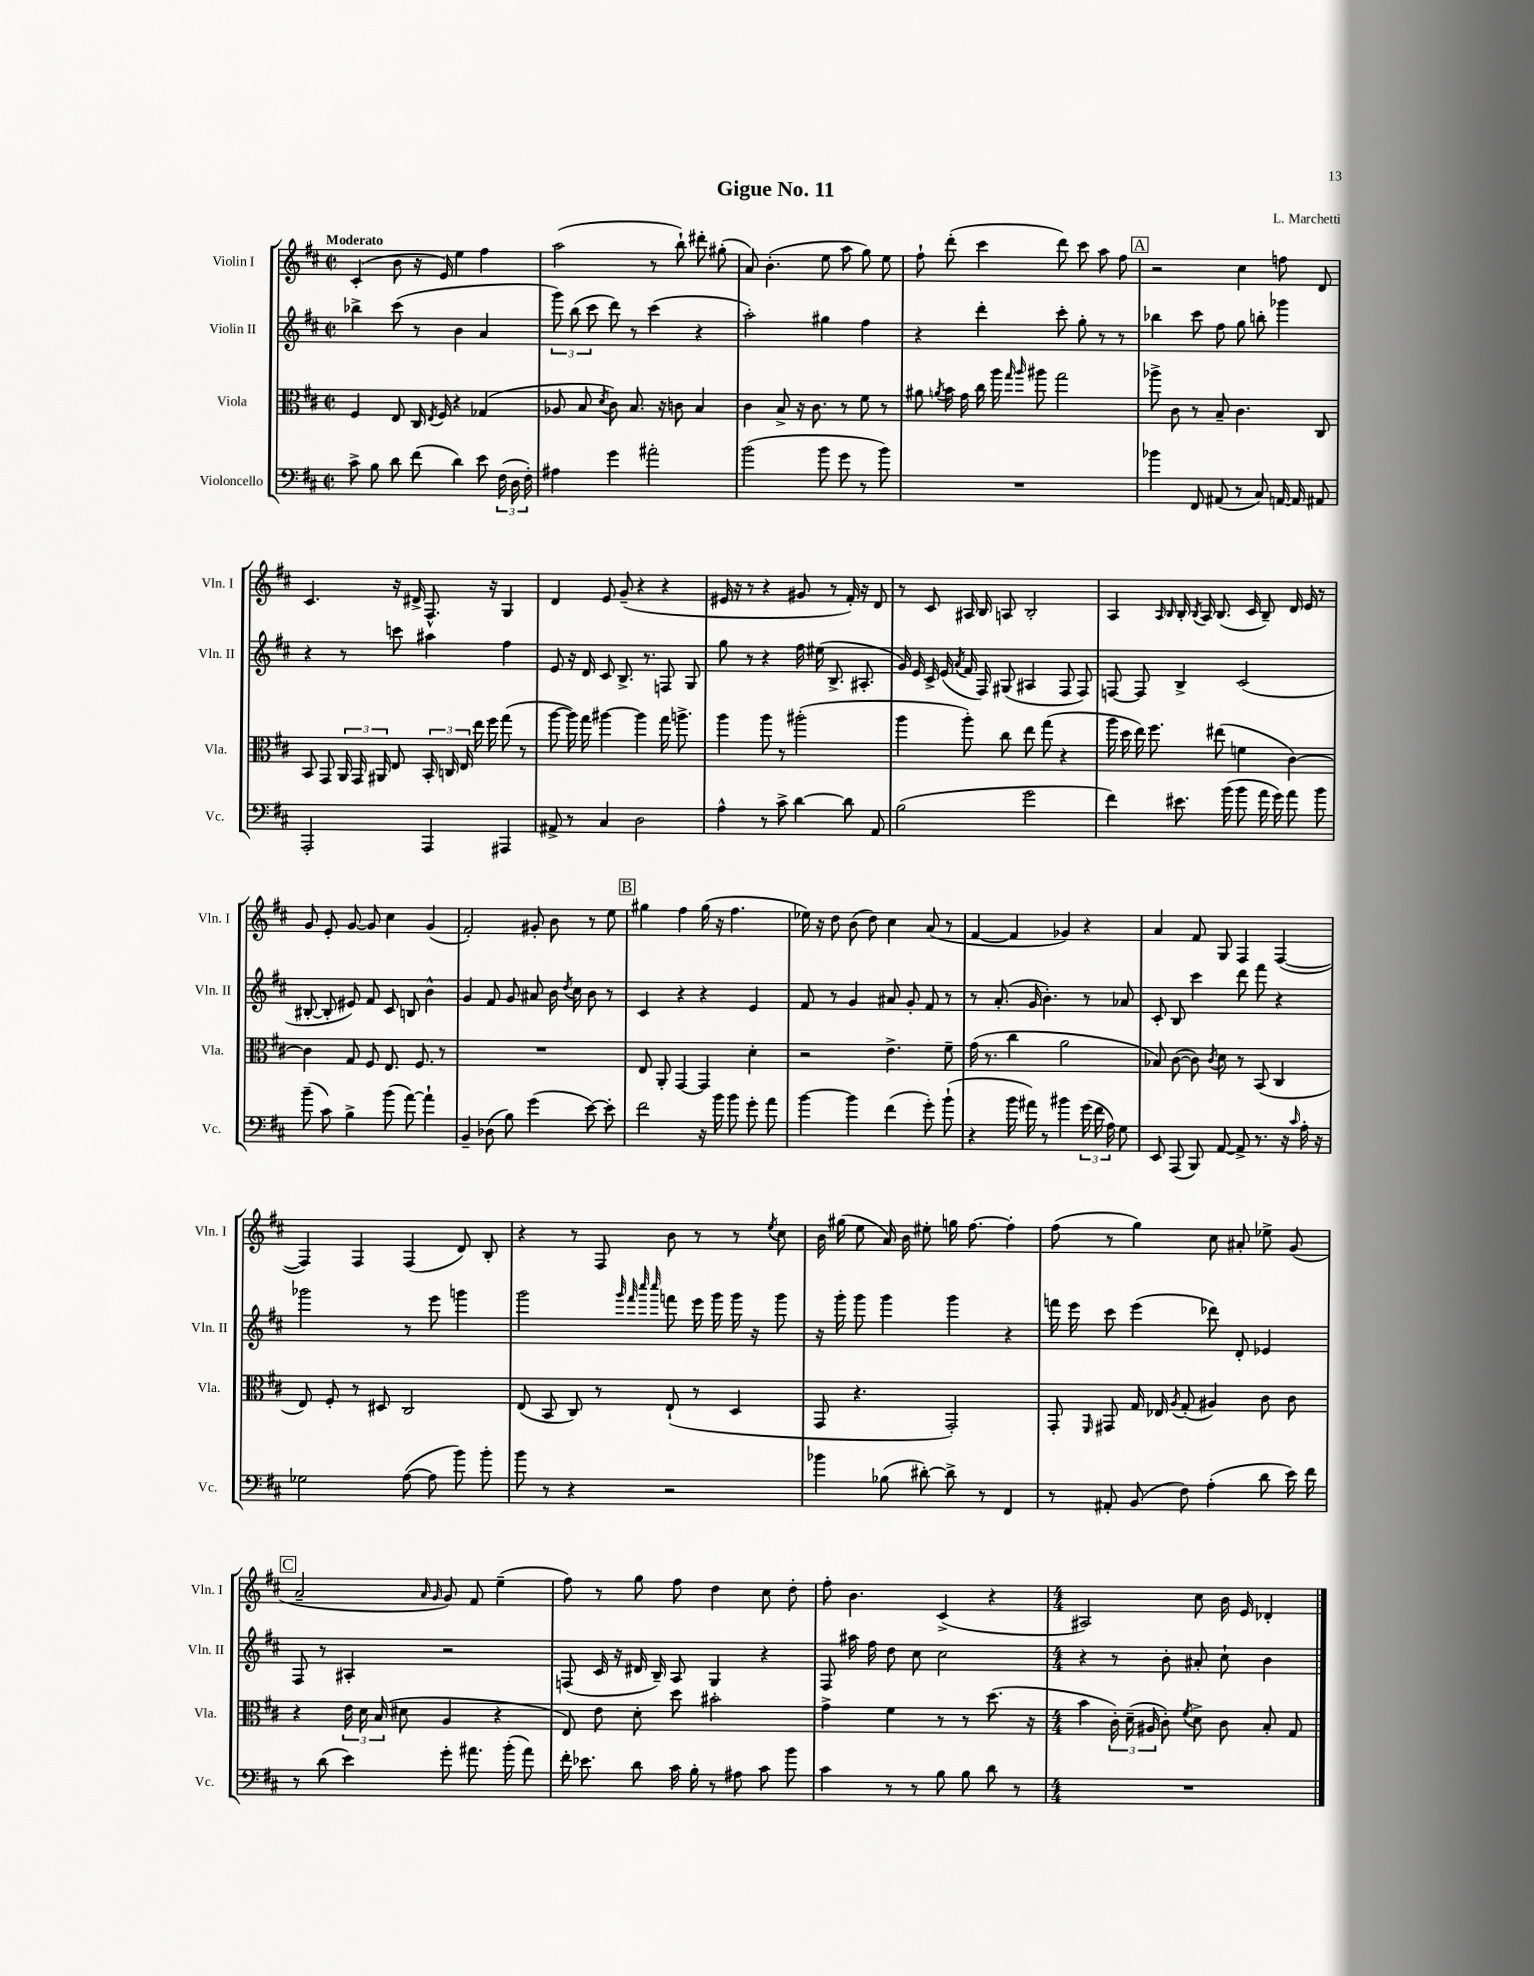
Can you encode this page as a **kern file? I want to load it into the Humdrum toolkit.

**kern	**kern	**kern	**kern
*part4	*part3	*part2	*part1
*staff4	*staff3	*staff2	*staff1
*I"Violoncello	*I"Viola	*I"Violin II	*I"Violin I
*I'Vc.	*I'Vla.	*I'Vln. II	*I'Vln. I
*clefF4	*clefC3	*clefG2	*clefG2
*k[f#c#]	*k[f#c#]	*k[f#c#]	*k[f#c#]
*M2/2	*M2/2	*M2/2	*M2/2
*met(c|)	*met(c|)	*met(c|)	*met(c|)
=1	=1	=1	=1
!	!	!	!LO:TX:a:B:t=Moderato
8c#^\	4F#/	4bb-X^\	(4c#'/
8B\	.	.	.
8d\	8E/	(8ccc#\	8b\
(8f#\	16C#/	8r	16r
.	8qE/	.	.
.	16F#/	.	16e/)
4d\)	4r	4b\	4ee\
8e\	(4G-X/	4a/	4ff#\
(24F#\	.	.	.
24D\	.	.	.
24F#'\)	.	.	.
=2	=2	=2	=2
4A#X\	8A-X/	12ggg\)	(2aa\
.	.	(12bb\	.
.	8B/	.	.
.	.	12ccc#\	.
.	8qd/	.	.
4g\	8c#\)	8ddd\)	.
.	8.B/	8r	.
2a#X'\	.	(4ccc#\	8r
.	16r	.	.
.	8cn\	.	8bb`\)
.	4B/	4r	8ddd#X'\
.	.	.	(8gg#X'\
=3	=3	=3	=3
(2b\	4c#\	2aa'\)	8a/)
.	.	.	(4.b'\
.	8B^/	.	.
.	16r	.	.
.	8.c#\	.	.
8b\	.	4gg#X\	8ee\
8g\	8r	.	8aa\
8r	8f#\	4ff#\	8gg\)
8b\)	8r	.	8ee\
=4	=4	=4	=4
1r	8a#X\	4r	8ff#`\
.	8qan/	.	.
.	16b\	.	(8ddd'\
.	16g\	.	.
.	16cc#\	4ddd'\	4ccc#\
.	16aa\	.	.
.	16qqgg/	.	.
.	16qqaa/	.	.
.	8aa#X\	.	.
.	2gg\	8ccc#'\	8ddd\)
.	.	8gg'\	8ccc#\
.	.	8r	8aa\
.	.	8r	8ff#\
!!LO:REH:place=s1:t=A
=5	=5	=5	=5
4b-X\	8aa-X^\	4bb-X\	2r
.	8c#\	.	.
8FF#/	8r	8ccc#\	.
(8AA#X/	8B~/	8ff#\	.
8r	4.c#\	8gg\	4cc#\
8C#/)	.	8bbn'\	.
[16AAn/	.	4ggg-X\	8ffn\
16AA/]	.	.	.
8AA#X/	8C#/	.	8d/
!!LO:LB:g=z
=6	=6	=6	=6
2AAA'/	8BB/	4r	4.c#/
.	8GG/	.	.
.	24AA/	8r	.
.	24GG/	.	.
.	24AA#X/	.	.
.	8E/	8cccn\	16r
.	.	.	16d#X^/
4AAA/	24BB'/	4aa#X\	8.F#^^/
.	24Cn/	.	.
.	24E/	.	.
.	16ee\	.	.
.	16ff#\	.	16r
4AAA#X/	(8gg\	4ff#\	4G/
.	8r	.	.
=7	=7	=7	=7
8AA#X^/	[8aa\	8e/	4d/
8r	16aa\])	16r	.
.	16gg\	16d/	.
4C#/	[4aa#X\	8c#/	8e/
.	.	8.B^/	(8g~/
2D\	4aa#\]	.	4r
.	.	8.r	.
.	16gg\	8Fn/	4r
.	8.aan^\	.	.
.	.	8G/	.
=8	=8	=8	=8
4A^^\	4aa\	8gg\	16e#X/
.	.	.	16r
.	.	8r	8r
8r	8aa\	4r	4r
8c#^\	8r	.	.
[4d\	(2aa#X'\	16ff#\	8g#X/
.	.	(16ee#X\	.
.	.	8.B^/	8r
8d\]	.	.	16f#'/)
.	.	8.A#X'/	16r
8AA/	.	.	8d/
=9	=9	=9	=9
(2B\	4aa\	16g/)	8r
.	.	16e/	.
.	.	16c#^/	8c#/
.	.	(16e/	.
.	.	8qa/	.
.	8aa'\)	16f#/	16A#X/
.	.	16F#/)	16B/
.	8cc#\	(8G#X/	8An/
2g\	8ee\	4A#X/	2B'/
.	(8gg\	.	.
.	4r	8F#/	.
.	.	8F#/)	.
=10	=10	=10	=10
4f#\)	16aa\	[8Fn/	4A/
.	16dd\	.	.
.	16ee\)	8F/]	.
.	8.ff#\	.	.
.	.	.	16qqA/
.	.	.	16qqB/
8.e#X\	.	4B^/	16B'/
.	.	.	8qB/
.	.	.	16A/
.	(8ee#X\	.	(8.B/
(16b\	.	.	.
8b\	4fn\	(2c#/	.
.	.	.	16c#/
16a\	.	.	8B~/)
16g\)	.	.	.
8a\	[4c#\)	.	16d/
.	.	.	16e/
8b\	.	.	8r
!!LO:LB:g=z
=11	=11	=11	=11
(8b~\	4c#\]	[8B#X'/	8g/
8c#\)	.	8B#'/]	8e'/
4B^\	8G/	8e#X/)	[8g/
.	8F#/	8f#/	8g/]
(8b\	8.E/	8c#/	4cc#\
[8a\)	.	8Bn/	.
.	8.F#/	.	.
4a`\]	.	4b^^\	(4g/
.	8r	.	.
=12	=12	=12	=12
4BB~/	1r	4g/	2f#'/)
(8D-X\	.	8f#/	.
8B\)	.	8g/	.
(4g\	.	8a#X/	8g#X'/
.	.	16b\	8b\
.	.	8qdd/	.
.	.	16cc#\	.
[8e\)	.	8b\	8r
8e'\]	.	8r	8ee\
!!LO:REH:place=s1:t=B
=13	=13	=13	=13
2f#\	8E/	4c#/	4gg#X\
.	8AA'/	.	.
.	[4GG/	4r	4ff#\
16r	4GG/]	4r	(16gg#\
16b\	.	.	16r
8b\	.	.	4.ff#\
8g'\	4d'\	4e/	.
8a\	.	.	.
=14	=14	=14	=14
[4b\	2r	8f#/	16ee-X\)
.	.	.	16r
.	.	8r	8dd\
4b\]	.	4g/	(8b\
.	.	.	8dd\)
(4f#\	4.e^\	8a#X/	4cc#\
.	.	8g'/	.
8g'\)	.	8f#/	(8a/
(8b`\	8f#~\	8r	8r
=15	=15	=15	=15
4r	(16g\	8r	[4f#/
.	8.r	.	.
.	.	(8.a'/	.
16b\	4cc#\	.	4f#/]
16a#X\)	.	16g/	.
8r	.	4.b'\)	.
4b#X\	2a\	.	4g-X/)
(24g\	.	8r	4r
24f#\	.	.	.
24A\)	.	.	.
8G\	.	8a-X/	.
=16	=16	=16	=16
8EE/	8B-X/)	8c#'/	4a/
(8AAA/	([8c#\	8B/	.
8BBB/)	8c#\])	4ccc#\	8f#/
.	8qc#/	.	.
[8AA/	8d\	.	8G/
8AA^/]	8r	8ddd\	4F#/
8.r	(8BB/	8fff#\	.
.	4C#/	4r	([4F#/
16r	.	.	.
16qqc#/	.	.	.
16A'\	.	.	.
16r	.	.	.
!!LO:LB:g=z
=17	=17	=17	=17
2G-X\	8E/)	2ggg-X\	4F#/])
.	8F#'/	.	.
.	8r	.	4F#/
.	8D#X/	.	.
([8A\	2C#/	8r	(4F#/
8A\]	.	8eee\	.
8b\)	.	4gggn\	8d/)
8b'\	.	.	8B'/
=18	=18	=18	=18
8b\	(8E/	2ggg\	4r
8r	8BB/	.	.
4r	8C#/)	.	8r
.	8r	.	8F#/
.	.	32qqggg/	.
.	.	32qqfff#/	.
.	.	32qqcccc#/	.
.	.	32qqcccc#/	.
2r	(8E`/	8fffn\	8b\
.	8r	16eee\	8r
.	.	16ggg\	.
.	4D/	16ggg\	8r
.	.	16r	.
.	.	.	8qee/
.	.	8ggg\	8cc#\
=19	=19	=19	=19
4b-X\	8GG/	16r	16b\
.	.	16ggg'\	(16gg#X\
.	4.r	8ggg\	8ee\
(8B-X\	.	4ggg\	16a/)
.	.	.	16b\
[8d#X'\)	.	.	8ee#X'\
8d#^\]	2GG'/)	4ggg\	16ggn\
.	.	.	[8.ff#\
8r	.	.	.
4FF#/	.	4r	4ff#'\]
=20	=20	=20	=20
8r	8GG'/	16fffn\	(8ff#\
.	.	16eee\	.
.	16qqFF#/	.	.
8AA#X'/	8GG#X/	8ccc#\	8r
(8BB/	16G/	(4eee\	4gg\)
.	16E-X/	.	.
.	8qA/	.	.
8F#\)	(8G'/	.	.
(4A'\	4A#X/)	8ddd-X\)	8cc#\
.	.	8d'/	8a#X'/
8d\	8c#\	4e-X/	8ee-X^\
16e\)	8c#\	.	(8g/
16f#\	.	.	.
!!LO:LB:g=z
!!LO:REH:place=s1:t=C
=21	=21	=21	=21
8r	4r	8F#/	2a~/
(8d\	.	8r	.
4e\)	24e\	4A#X'/	.
.	24d\	.	.
.	(24B/	.	.
.	8d#X\	.	.
.	.	.	16qqa/
.	.	.	16qqg/
8g'\	4A/	2r	8g/)
8.a#X\	.	.	8f#/
.	4r	.	(4ee~\
(16b'\	.	.	.
8a#\)	.	.	.
=22	=22	=22	=22
16f#'\	8E/)	(8Fn/	8ff#\)
8.e-X\	.	.	.
.	8e\	16c#/	8r
.	.	16r	.
8d\	8d'\	16d#X/	8gg\
.	.	16B~/)	.
16c#\	8dd\	8A/	8ff#\
16B'\	.	.	.
8r	2b#X'\	4G/	4dd\
8A#X\	.	.	.
8c#\	.	4r	8cc#\
8b\	.	.	8dd'\
=23	=23	=23	=23
4c#\	4g^\	8F#/	8ff#'\
.	.	16aa#X\	4.b\
.	.	16ff#\	.
8r	4f#\	8dd\	.
8r	.	8cc#\	.
8B\	8r	2cc#\	(4c#^/
8B\	8r	.	.
8d\	(8.dd\	.	4r
8r	.	.	.
.	16r	.	.
=24	=24	=24	=24
*M4/4	*M4/4	*M4/4	*M4/4
1r	4b\	4r	2A#X/)
.	24c#'\)	8r	.
.	(24d~\	.	.
.	24A#X/	.	.
.	8c#'\)	8b'\	.
.	8qf#/	.	.
.	8d^\	8a#X'/	8cc#\
.	8c#\	8cc#`\	16b\
.	.	.	16e/
.	8B'/	4b\	4d-X'/
.	8G/	.	.
==	==	==	==
*-	*-	*-	*-
